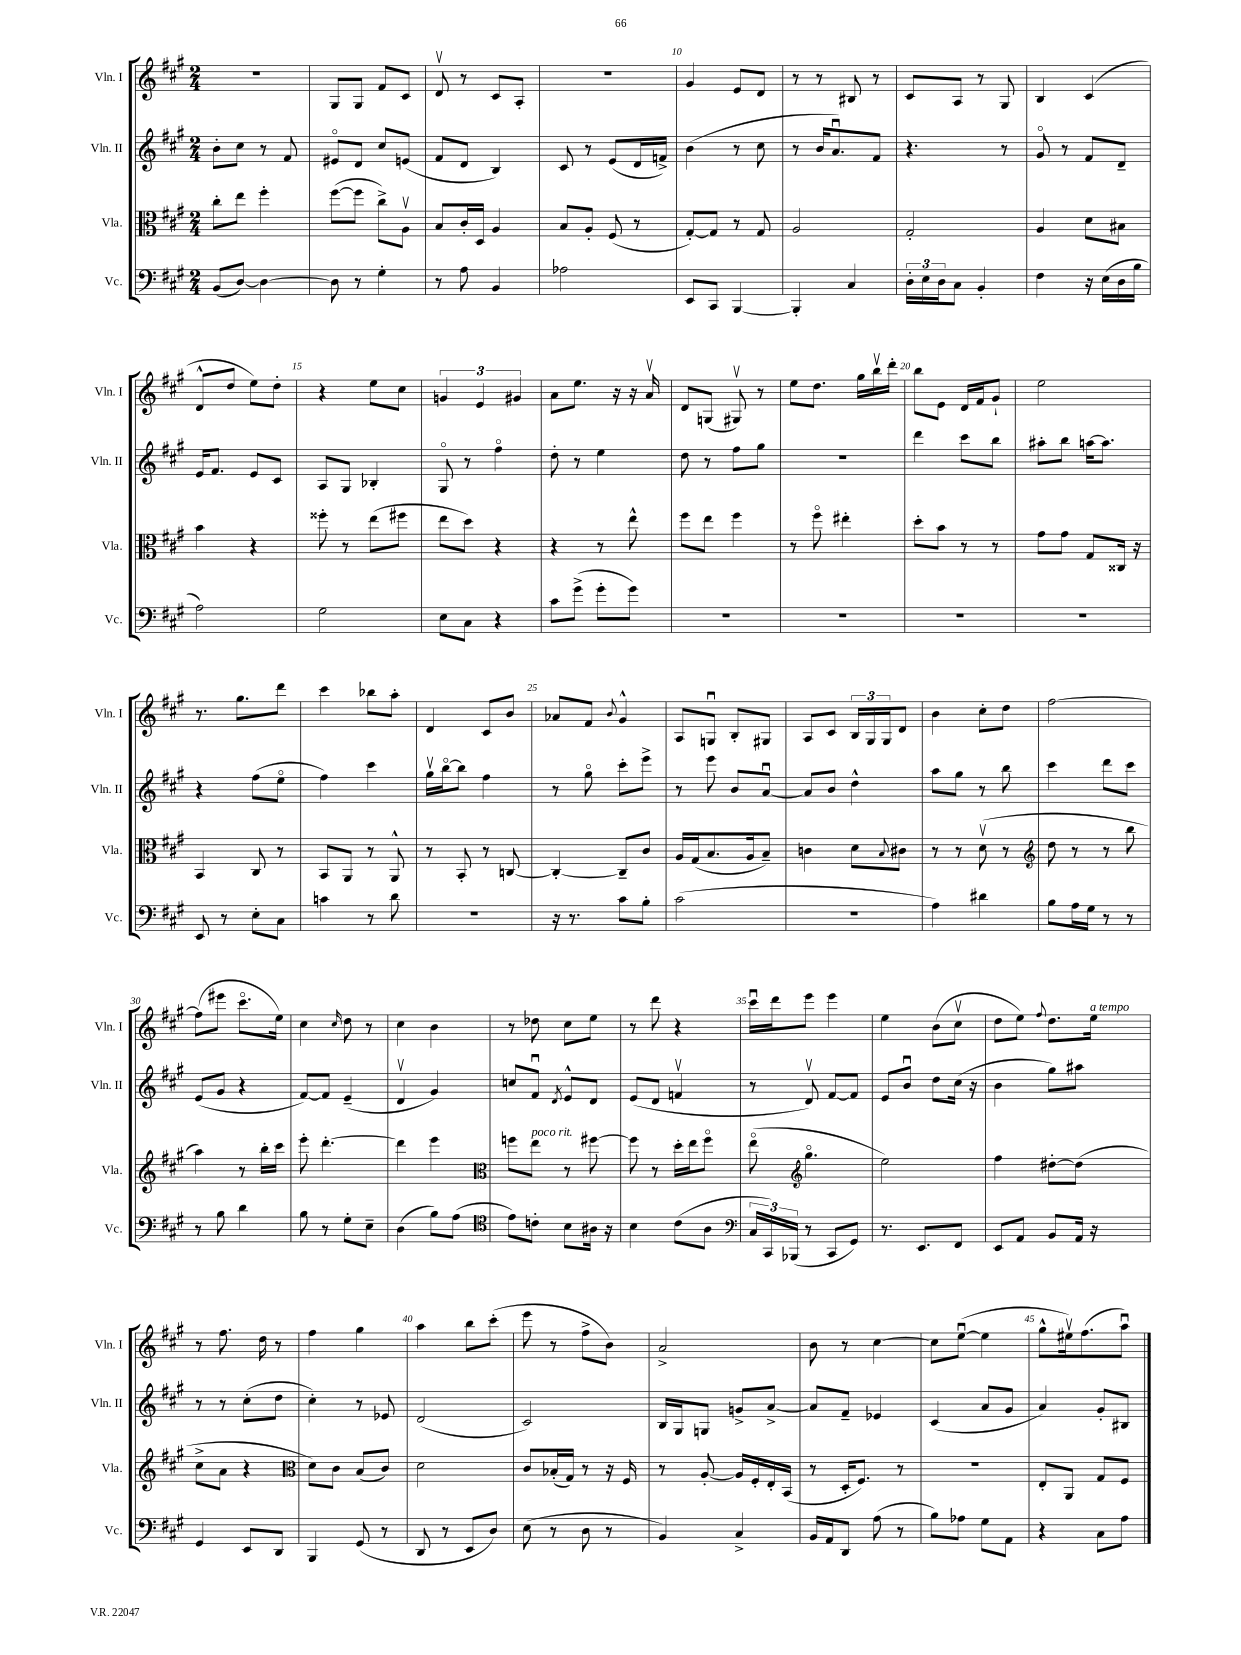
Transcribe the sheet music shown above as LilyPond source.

<<
\new StaffGroup <<
\new Staff = "s0" \with { instrumentName = "Vln. I" shortInstrumentName = "Vln. I" } {
    \clef treble \key a \major \numericTimeSignature \time 2/4
    R2 |
    gis8 gis8 fis'8 cis'8 |
    d'8\upbow r8 cis'8 a8-. |
    R2 |
    gis'4 e'8 d'8 |
    r8 r8 bis8 r8 |
    cis'8 a8 r8 gis8 |
    b4 cis'4( |
    d'8-^ d''8 e''8) d''8-. |
    r4 e''8 cis''8 |
    \tuplet 3/2 { g'4 e'4 gis'4 } |
    a'8 e''8. r16 r16 a'16\upbow |
    d'8 g8( gis8\upbow) r8 |
    e''8 d''8. gis''16 b''16\upbow d'''16-. |
    b''8 e'8 d'16 fis'16 gis'8-! |
    e''2 |
    r8. gis''8. d'''8 |
    cis'''4 bes''8 a''8-. |
    d'4 cis'8 b'8 |
    aes'8 fis'8 \appoggiatura { b'8 } gis'4-^ |
    a8 g8\downbow b8-. gis8 |
    a8 cis'8 \tuplet 3/2 { b16 gis16 gis16 } d'8 |
    b'4 cis''8-. d''8 |
    fis''2~ |
    fis''8( eis'''8 cis'''8.\flageolet e''16) |
    cis''4 \grace { cis''16 } d''8 r8 |
    cis''4 b'4 |
    r8 des''8 cis''8 e''8 |
    r8 d'''8 r4 |
    cis'''16\downbow d'''16 e'''8 e'''4 |
    e''4 b'8( cis''8\upbow |
    d''8 e''8) \appoggiatura { fis''8 } d''8. e''16^\markup { \italic "a tempo" } |
    r8 fis''8. d''16 r8 |
    fis''4 gis''4 |
    a''4 b''8 cis'''8-.( |
    e'''8 r8 fis''8-> b'8) |
    a'2-> |
    b'8 r8 cis''4~ |
    cis''8 e''8~\downbow( e''4 |
    gis''8-^ eis''16\upbow) fis''8.( a''8\downbow) \bar "|." |
}
\new Staff = "s1" \with { instrumentName = "Vln. II" shortInstrumentName = "Vln. II" } {
    \clef treble \key a \major \numericTimeSignature \time 2/4
    b'8-. cis''8 r8 fis'8 |
    eis'8\flageolet d'8 cis''8 e'8( |
    fis'8 d'8 b4) |
    cis'8 r8 e'8( d'16 f'16->) |
    b'4( r8 cis''8 |
    r8 b'16 a'8.\downbow) fis'8 |
    r4. r8 |
    gis'8\flageolet r8 fis'8 d'8-- |
    e'16 fis'8. e'8 cis'8 |
    a8 gis8 bes4-. |
    gis8\flageolet r8 fis''4\flageolet |
    d''8-. r8 e''4 |
    d''8 r8 fis''8 gis''8 |
    R2 |
    d'''4 cis'''8 b''8 |
    ais''8-. b''8 a''16~ a''8. |
    r4 fis''8( e''8\flageolet |
    fis''4) cis'''4 |
    gis''16\upbow b''16~\flageolet b''8 fis''4 |
    r8 gis''8\flageolet cis'''8-. e'''8-> |
    r8 e'''8 b'8 a'8~\downbow |
    a'8 b'8 d''4-^ |
    a''8 gis''8 r8 b''8 |
    cis'''4 d'''8 cis'''8 |
    e'8( gis'8 r4 |
    fis'8~) fis'8 e'4--( |
    d'4\upbow gis'4) |
    c''8 fis'8\downbow \acciaccatura { d'8 } e'8-^ d'8 |
    e'8( d'8 f'4\upbow |
    r8 d'8\upbow) fis'8~ fis'8 |
    e'8 b'8\downbow d''8 cis''16( r16 |
    b'4 gis''8) ais''8 |
    r8 r8 cis''8-.( d''8 |
    cis''4-.) r8 ees'8 |
    d'2( |
    cis'2) |
    b16 gis16 g8 g'8-> a'8~-> |
    a'8 fis'8-- ees'4 |
    cis'4( a'8 gis'8 |
    a'4) gis'8-. bis8 \bar "|." |
}
\new Staff = "s2" \with { instrumentName = "Vla." shortInstrumentName = "Vla." } {
    \clef alto \key a \major \numericTimeSignature \time 2/4
    cis''8-. e''8 fis''4-. |
    fis''8~( fis''8 cis''8->) a8\upbow |
    b8 cis'16-. d16 a4 |
    b8 a8-. fis8( r8 |
    gis8~-.) gis8 r8 gis8 |
    a2 |
    gis2-. |
    a4 d'8 bis8 |
    b'4 r4 |
    fisis''8-. r8 e''8( fis''8 |
    e''8 d''8) r4 |
    r4 r8 e''8-^ |
    fis''8 e''8 fis''4 |
    r8 fis''8\flageolet eis''4-. |
    d''8-. b'8 r8 r8 |
    gis'8 gis'8 gis8 cisis16 r16 |
    b,4 cis8 r8 |
    b,8 a,8 r8 a,8-^ |
    r8 b,8-. r8 c8~ |
    c4~-. c8-- cis'8 |
    a16 gis16( b8. a16 b8--) |
    c'4 d'8 \appoggiatura { b8 } cis'8 |
    r8 r8 d'8\upbow( r8 |
    \clef treble d''8 r8 r8 b''8 |
    a''4) r8 b''16-. cis'''16 |
    e'''8-. d'''4.~-. |
    d'''4 e'''4 |
    \clef alto f''8 e''8^\markup { \italic "poco rit." } r8 fis''8~ |
    fis''8 r8 d''16-. e''16 fis''8\flageolet |
    e''8\flageolet( \clef treble gis''4.\flageolet |
    e''2) |
    fis''4 dis''8~-. dis''8( |
    cis''8-> a'8 r4 |
    \clef alto d'8) cis'8 b8( cis'8) |
    d'2 |
    cis'8 bes16-.( gis16) r8 r16 fis16 |
    r8 a8~-. a16 fis16-. e16-. b,16( |
    r8 d16-. fis8.) r8 |
    R2 |
    e8-. a,8 gis8 fis8 \bar "|." |
}
\new Staff = "s3" \with { instrumentName = "Vc." shortInstrumentName = "Vc." } {
    \clef bass \key a \major \numericTimeSignature \time 2/4
    b,8( d8~) d4~ |
    d8 r8 gis4-. |
    r8 a8 b,4 |
    aes2 |
    e,8 cis,8 b,,4~ |
    b,,4-. cis4 |
    \tuplet 3/2 { d16-. e16 d16 } cis8 b,4-. |
    fis4 r16 e16( d16 b16 |
    a2) |
    gis2 |
    e8 cis8 r4 |
    cis'8 gis'8->( gis'8-. gis'8) |
    R2 |
    R2 |
    R2 |
    R2 |
    e,8 r8 e8-. cis8 |
    c'4 r8 d'8 |
    R2 |
    r16 r8. cis'8 b8-. |
    cis'2( |
    R2 |
    a4) dis'4 |
    b8 a16 gis16 r8 r8 |
    r8 b8 d'4 |
    b8 r8 gis8-. e8-- |
    d4( b8) a8( |
    \clef tenor e'8) c'8-. b8 ais16 r16 |
    b4 cis'8( a8 |
    \clef bass \tuplet 3/2 { cis16 cis,16) bes,,16( } r8 cis,8 gis,8) |
    r8. e,8. fis,8 |
    e,8 a,8 b,8 a,16 r16 |
    gis,4 e,8 d,8 |
    b,,4 gis,8( r8 |
    d,8 r8 e,8 d8) |
    e8( r8 d8 r8 |
    b,4) cis4-> |
    b,16 a,16 d,8 a8( r8 |
    b8) aes8 gis8 a,8 |
    r4 cis8 a8 \bar "|." |
}
>>
>>
\layout { \context { \Score currentBarNumber = #6 \override BarNumber.break-visibility = ##(#f #t #t) barNumberVisibility = #(every-nth-bar-number-visible 5) } }
